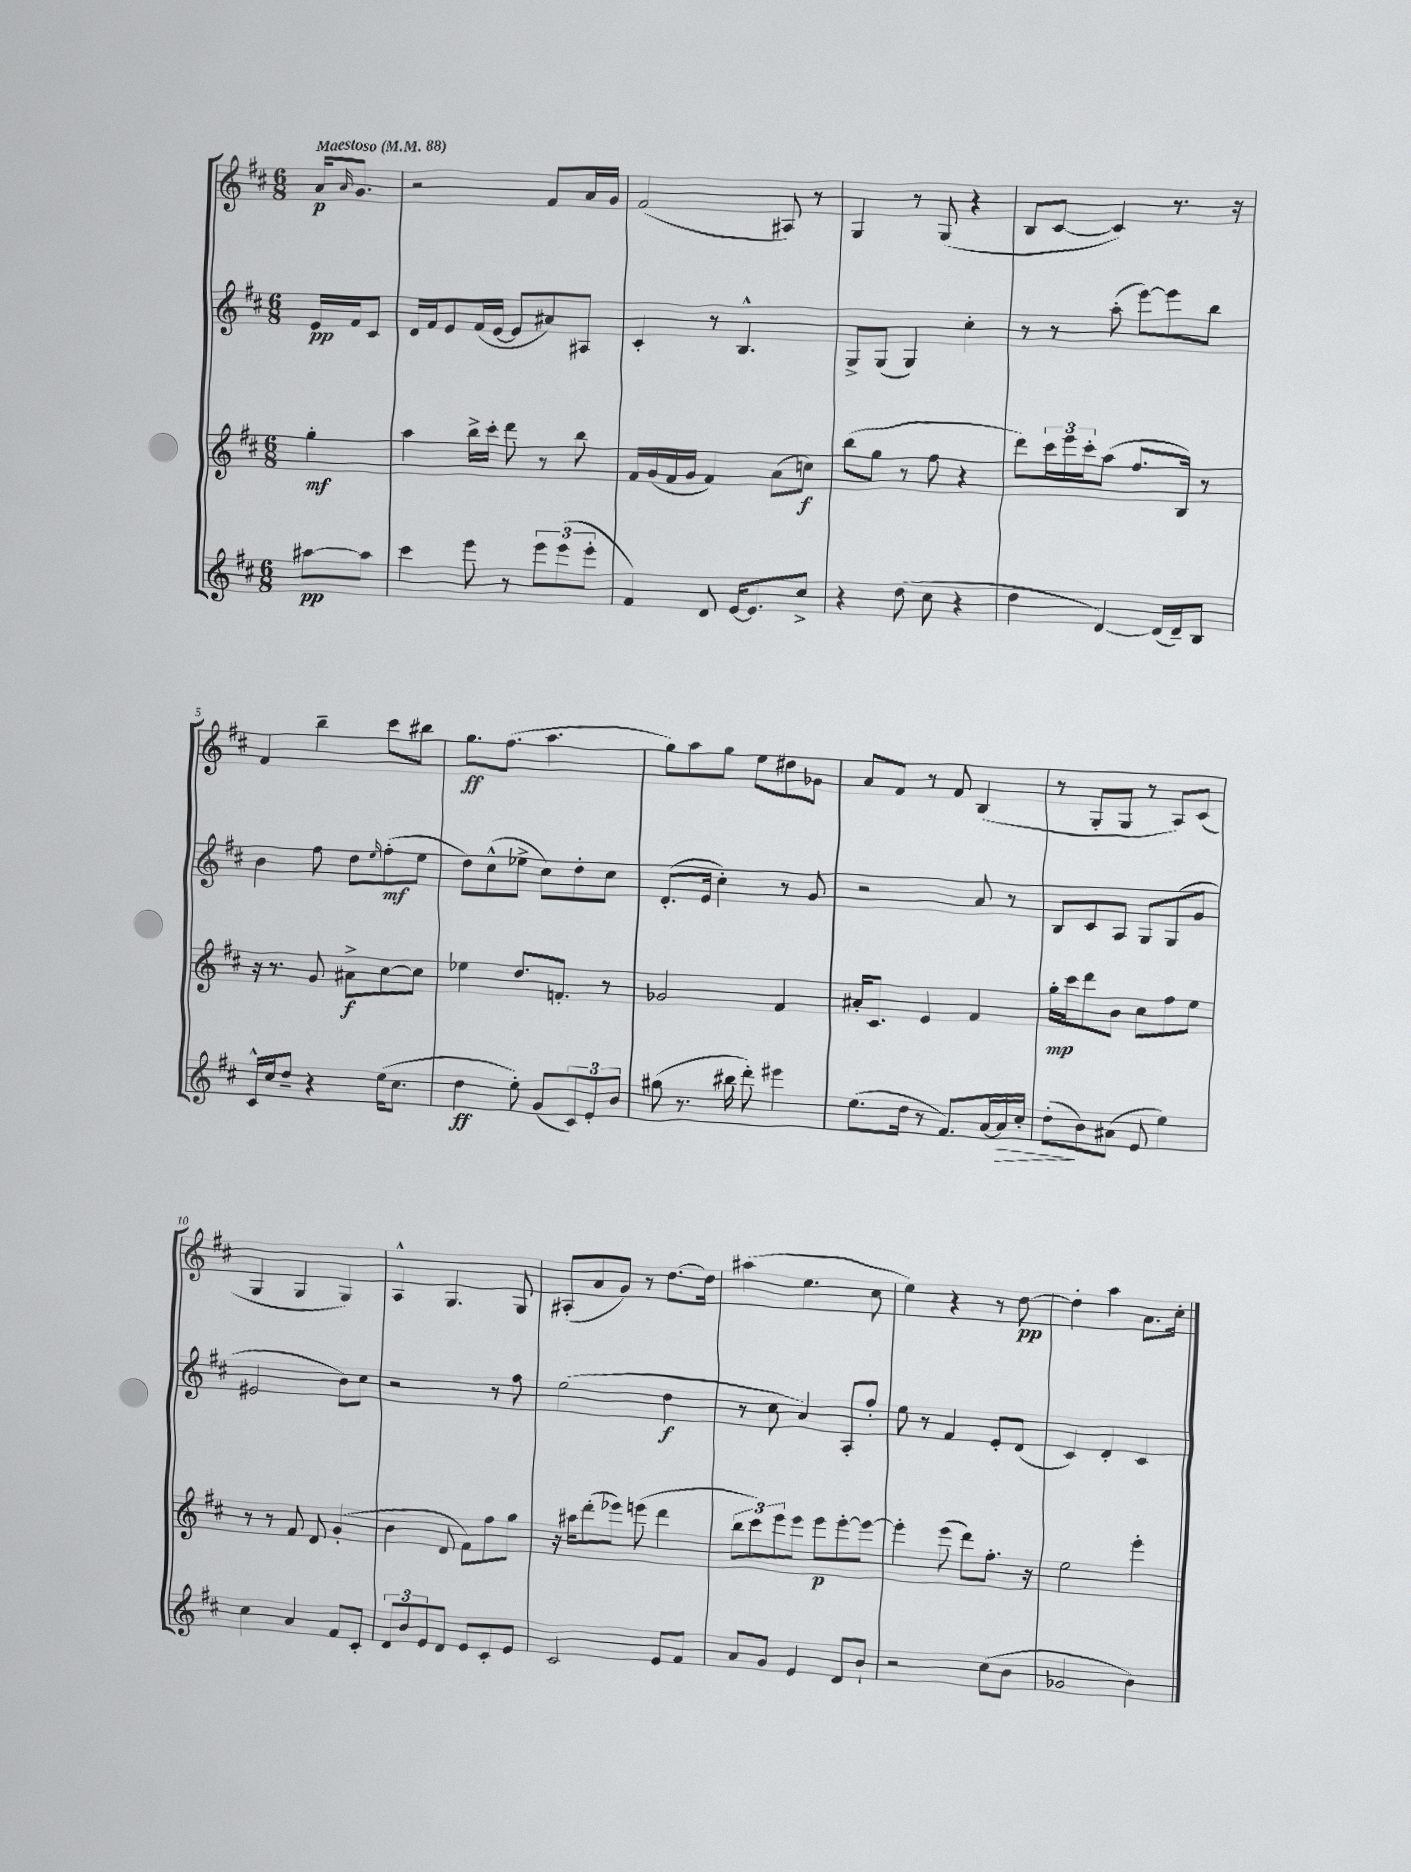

**kern	**dynam	**kern	**dynam	**kern	**dynam	**kern	**dynam
*part4	*part4	*part3	*part3	*part2	*part2	*part1	*part1
*staff4	*staff4	*staff3	*staff3	*staff2	*staff2	*staff1	*staff1
*clefG2	*	*clefG2	*	*clefG2	*	*clefG2	*
*k[f#c#]	*	*k[f#c#]	*	*k[f#c#]	*	*k[f#c#]	*
*M6/8	*	*M6/8	*	*M6/8	*	*M6/8	*
*MM88	*	*MM88	*	*MM88	*	*MM88	*
=	=	=	=	=	=	=	=
!	!	!	!	!	!	!LO:TX:a:B:t=Maestoso	!
[8aa#X\L	pp	4gg'\	mf	16e/LL	pp	16a/KL	p
.	.	.	.	.	.	16qqa/	.
.	.	.	.	16f#/J	.	8.g/J	.
8aa#\J]	.	.	.	8c#/J	.	.	.
=1	=1	=1	=1	=1	=1	=1	=1
4ccc#\	.	4aa\	.	16d/LL	.	2r	.
.	.	.	.	16f#/J	.	.	.
.	.	.	.	8e/	.	.	.
8eee\	.	16bb^\LL	.	(16f#/L	.	.	.
.	.	16ccc#'\JJ	.	[16e/JJ	.	.	.
8r	.	8ddd\	.	8e/L]	.	.	.
12eee\L	.	8r	.	8a#X/)	.	8f#/L	.
(12eee\	.	.	.	.	.	.	.
.	.	8bb\	.	8A#X/J	.	16a/L	.
12eee'\J	.	.	.	.	.	.	.
.	.	.	.	.	.	16g/JJ	.
=2	=2	=2	=2	=2	=2	=2	=2
4f#/)	.	16f#/LL	.	4c#'/	.	(2f#/	.
.	.	(16g/	.	.	.	.	.
.	.	16f#/	.	.	.	.	.
.	.	16g/JJ	.	.	.	.	.
8d/	.	4f#/)	.	8r	.	.	.
[16e/KL	.	.	.	4.B^^/	.	.	.
8.e/]	.	.	.	.	.	.	.
.	.	(8a\L	.	.	.	8A#X/)	.
8cc#^/J	.	8ccn\J)	f	.	.	8r	.
=3	=3	=3	=3	=3	=3	=3	=3
4r	.	(8bb\L	.	8G^/L	.	4G/	.
.	.	8gg\J	.	(8G/J	.	.	.
(8dd\	.	8r	.	4G/)	.	8r	.
8cc#\	.	8ff#\	.	.	.	(8G/	.
4r	.	4r	.	4cc#'\	.	4r	.
=4	=4	=4	=4	=4	=4	=4	=4
4dd\	.	8ddd\L)	.	8r	.	8B/L	.
.	.	24ccc#\L	.	8r	.	[8c#/J	.
.	.	24eee\	.	.	.	.	.
.	.	24ccc#'\J	.	.	.	.	.
[4d/)	.	(8aa\J	.	(8aa'\	.	4c#/])	.
.	.	8.ff#/L	.	[8eee\L)	.	.	.
(16d/LL]	.	.	.	8eee\]	.	8.r	.
16d~/J)	.	16B/Jk)	.	.	.	.	.
8B/J	.	8r	.	8bb\J	.	.	.
.	.	.	.	.	.	16r	.
!!LO:LB:g=z
=5	=5	=5	=5	=5	=5	=5	=5
16c#^^/LL	.	16r	.	4b\	.	4f#/	.
16cc#/J	.	8.r	.	.	.	.	.
8dd~/J	.	.	.	.	.	.	.
4r	.	8g/	.	8ff#\	.	4bb~\	.
.	.	8a#X^\L	f	8dd\L	.	.	.
.	.	.	.	16qqee/	.	.	.
(16ee\KL	.	[8cc#\	.	(8ff#'\	mf	8ccc#\L	.
8.cc#\J	.	.	.	.	.	.	.
.	.	8cc#\J]	.	8ee\J	.	8bb#X\J	.
=6	=6	=6	=6	=6	=6	=6	=6
4dd\	ff	4ee-X\	.	8dd\L)	.	8.gg\L	ff
.	.	.	.	(8cc#^^\	.	.	.
.	.	.	.	.	.	(8.ff#\J	.
8ee'\)	.	8.dd/L	.	8ee-X^\J	.	.	.
(8g/L	.	.	.	8cc#\L)	.	4.aa\	.
.	.	8.fn'/J	.	.	.	.	.
12c#/)	.	.	.	8dd'\	.	.	.
12e'/	.	.	.	.	.	.	.
.	.	8r	.	8cc#\J	.	.	.
12b/J	.	.	.	.	.	.	.
=7	=7	=7	=7	=7	=7	=7	=7
(8gg#X\	.	2g-X/	.	(8.d'/L	.	8gg\L)	.
8.r	.	.	.	.	.	8aa\	.
.	.	.	.	16e/Jk	.	.	.
.	.	.	.	4cc#'\)	.	8gg\J	.
16bb#X\	.	.	.	.	.	.	.
8ddd'\)	.	.	.	.	.	8ee\L	.
4eee#X\	.	4f#/	.	8r	.	8dd#X\	.
.	.	.	.	8g/	.	8g-X\J	.
=8	=8	=8	=8	=8	=8	=8	=8
(8.ee\L	.	16a#X'/KL	.	2r	.	8a/L	.
.	.	8.c#/J	.	.	.	.	.
.	.	.	.	.	.	8f#/J	.
16dd\Jk	.	.	.	.	.	.	.
8r	.	4e/	.	.	.	8r	.
8.f#/L)	.	.	.	.	.	8f#/	.
.	.	4f#/	.	8a/	.	(4B/	.
[16a/L	.	.	.	.	.	.	.
!	!LO:HP:b	!	!	!	!	!	!
16a/]	>	.	.	8r	.	.	.
16cc#'/JJ	.	.	.	.	.	.	.
=9	=9	=9	=9	=9	=9	=9	=9
(8dd'\L	.	16gg'\LL	mp	8B/L	.	8r	.
.	.	16ccc#\J	.	.	.	.	.
8b\)	]	8ddd\	.	8c#/	.	8G'/L	.
(8a#X\J	.	8b\J	.	8A/J	.	8G/J	.
8e/	.	8cc#\L	.	8G/L	.	8r	.
4ee\)	.	8ff#\	.	(8G/	.	8A/L)	.
.	.	8ee\J	.	8g/J	.	(8c#/J	.
!!LO:LB:g=z
=10	=10	=10	=10	=10	=10	=10	=10
4cc#\	.	8r	.	2e#X/	.	4G/	.
.	.	8r	.	.	.	.	.
4a/	.	8f#/	.	.	.	4G/	.
.	.	8d/	.	.	.	.	.
8f#/L	.	(4g'/	.	8b\L)	.	4G/)	.
8c#'/J	.	.	.	8cc#\J	.	.	.
=11	=11	=11	=11	=11	=11	=11	=11
12d/L	.	4b\	.	2r	.	4A^^/	.
12b/	.	.	.	.	.	.	.
12e/	.	.	.	.	.	.	.
8d/J	.	8d/	.	.	.	4.G/	.
8e/L	.	8f#\L)	.	.	.	.	.
8c#'/	.	8ff#\	.	8r	.	.	.
8e/J	.	8gg\J	.	8ff#\	.	8G/	.
=12	=12	=12	=12	=12	=12	=12	=12
2c#/	.	16r	.	(2ee\	.	(8A#X'/L	.
.	.	16aa#X\KL	.	.	.	.	.
.	.	(8ddd'\	.	.	.	8a/	.
.	.	8eee-X\J)	.	.	.	8g/J)	.
.	.	(8eeen\	.	.	.	8r	.
8e/L	.	4ddd\	.	4dd\	f	[8.dd\L	.
8f#/J	.	.	.	.	.	.	.
.	.	.	.	.	.	16dd\Jk]	.
=13	=13	=13	=13	=13	=13	=13	=13
8a/L	.	12bb\L	.	8r	.	(4aa#X\	.
.	.	12ccc#\)	.	.	.	.	.
8g/J	.	.	.	8cc#\	.	.	.
.	.	12eee\	.	.	.	.	.
4e/	.	8eee\J	.	4a/)	.	4.ee\	.
.	.	8eee\L	p	.	.	.	.
8d/L	.	[8eee'\	.	8A'/L	.	.	.
8b`/J	.	8eee\J_	.	8ff#'/J	.	8cc#\	.
=14	=14	=14	=14	=14	=14	=14	=14
2r	.	4eee'\]	.	8ee\	.	4ee\)	.
.	.	.	.	8r	.	.	.
.	.	(8eee\	.	4f#/	.	4r	.
.	.	8ddd\L)	.	.	.	.	.
(8cc#\L	.	8.ff#'\J	.	8e'/L	.	8r	.
8b\J	.	.	.	(8d/J	.	[8dd\	pp
.	.	16r	.	.	.	.	.
=15	=15	=15	=15	=15	=15	=15	=15
2g-X/	.	2ee\	.	4c#/)	.	4dd'\]	.
.	.	.	.	4d'/	.	4aa\	.
4b\)	.	4eee'\	.	4c#/	.	8.a\L	.
.	.	.	.	.	.	16cc#'\Jk	.
==	==	==	==	==	==	==	==
*-	*-	*-	*-	*-	*-	*-	*-
